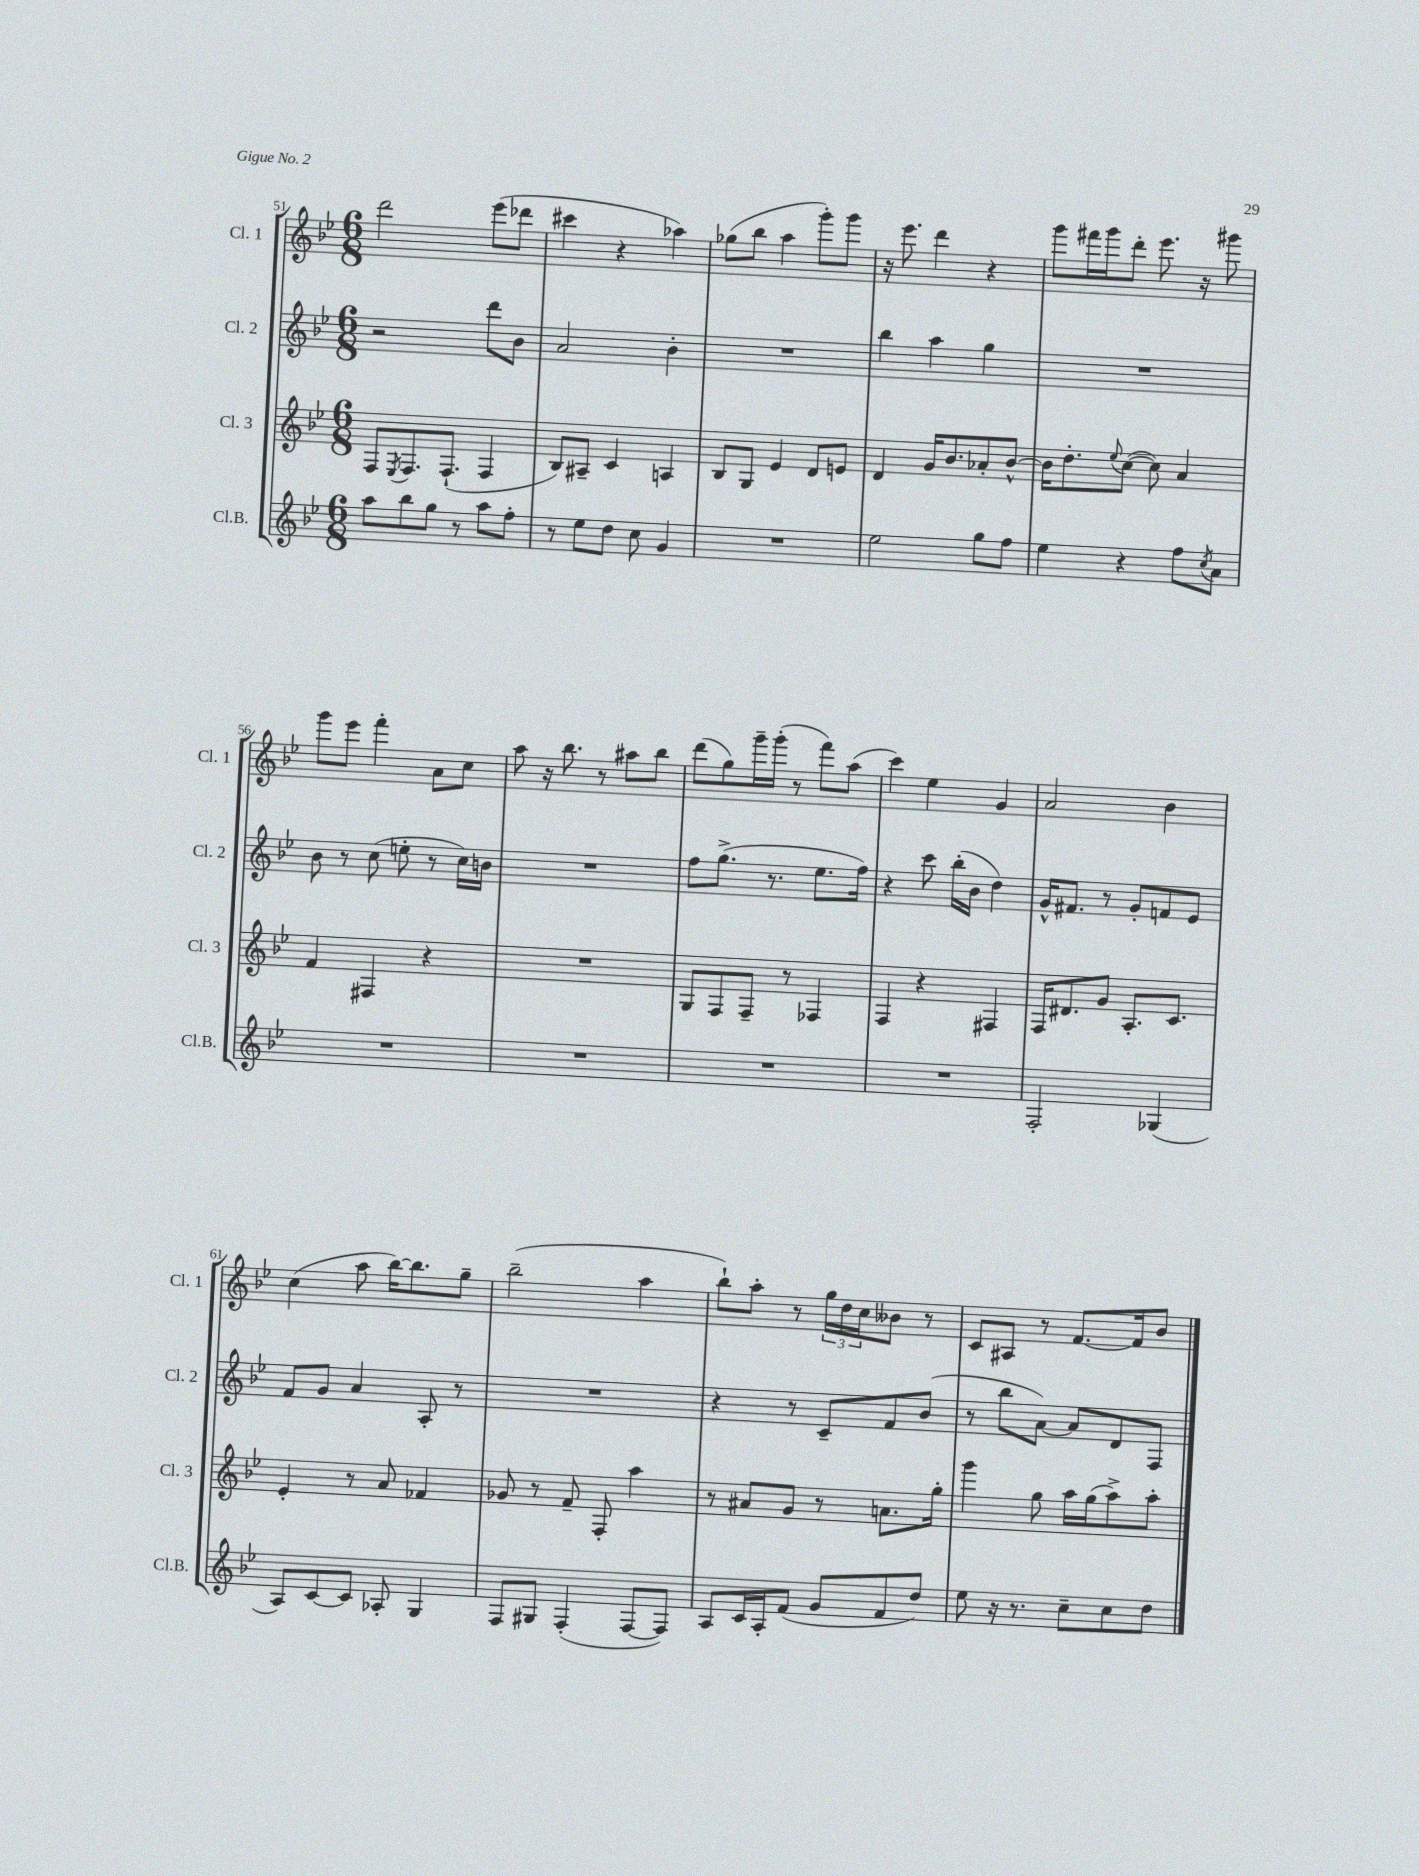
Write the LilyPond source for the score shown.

<<
\new StaffGroup <<
\new Staff = "s0" \with { instrumentName = "Cl. 1" shortInstrumentName = "Cl. 1" } {
    \clef treble \key bes \major \numericTimeSignature \time 6/8
    d'''2 ees'''8( des'''8 |
    cis'''4 r4 aes''4) |
    ges''8( bes''8 a''4 g'''8-.) g'''8 |
    r16 ees'''8. d'''4 r4 |
    g'''8 fis'''16 g'''16 d'''8-. ees'''8. r16 gis'''8 |
    g'''8 ees'''8 f'''4-. a'8 c''8 |
    a''8 r16 bes''8. r8 ais''8 bes''8 |
    d'''8( g''8) g'''16-- g'''16-.( r8 f'''8) a''8( |
    c'''4) ees''4 g'4 |
    a'2 bes'4 |
    c''4( a''8 bes''16~) bes''8. g''8-- |
    bes''2--( a''4 |
    bes''8-!) a''8-. r8 \tuplet 3/2 { g''16 d''16 c''16 } beses'8 r8 |
    c'8 ais8 r8 f'8.~ f'16 bes'8 \bar "|." |
}
\new Staff = "s1" \with { instrumentName = "Cl. 2" shortInstrumentName = "Cl. 2" } {
    \clef treble \key bes \major \numericTimeSignature \time 6/8
    r2 d'''8 bes'8 |
    a'2 bes'4-. |
    R2. |
    bes''4 a''4 g''4 |
    R2. |
    bes'8 r8 c''8( e''8-. r8 c''16) b'16 |
    R2. |
    f''8 g''8.->( r8. ees''8. f''16) |
    r4 c'''8 bes''16-.( bes'16 d''4) |
    g'16-^ fis'8. r8 g'8-. f'8 ees'8 |
    f'8 g'8 a'4 a8-. r8 |
    R2. |
    r4 r8 c'8-- f'8 bes'8( |
    r8 bes''8 a'8~) a'8 d'8 f8 \bar "|." |
}
\new Staff = "s2" \with { instrumentName = "Cl. 3" shortInstrumentName = "Cl. 3" } {
    \clef treble \key bes \major \numericTimeSignature \time 6/8
    f8 \acciaccatura { ees8 } f8. f8.-!( f4 |
    bes8) ais8-- c'4 a4 |
    bes8 g8 ees'4 d'8 e'8 |
    d'4 g'16 bes'8. aes'8-. bes'8~-^ |
    bes'16 d''8.-. \appoggiatura { ees''8 } c''8~( c''8) a'4 |
    f'4 fis4 r4 |
    R2. |
    g8 f8 f8-- r8 fes4 |
    f4 r4 fis4 |
    f16 dis'8. g'8 a8.-. c'8. |
    ees'4-. r8 a'8 fes'4 |
    ges'8 r8 f'8-- f8-. a''4 |
    r8 ais'8 g'8 r8 a'8. g''16-. |
    g'''4 g''8 a''16 g''16( a''8->) a''8-. \bar "|." |
}
\new Staff = "s3" \with { instrumentName = "Cl.B." shortInstrumentName = "Cl.B." } {
    \clef treble \key bes \major \numericTimeSignature \time 6/8
    a''8 bes''8 g''8 r8 a''8 f''8-. |
    r8 ees''8 d''8 c''8 g'4 |
    R2. |
    ees''2 g''8 f''8 |
    ees''4 r4 f''8 \acciaccatura { c''8 } a'8 |
    R2. |
    R2. |
    R2. |
    R2. |
    f2-. ges4( |
    a8) c'8~ c'8 aes8-. g4 |
    f8 gis8 f4-.( f8~ f8) |
    a8 c'16 a16-. f'8( g'8 f'8 d''8) |
    ees''8 r16 r8. c''8-- c''8 d''8 \bar "|." |
}
>>
>>
\layout { \context { \Score currentBarNumber = #51 } }
